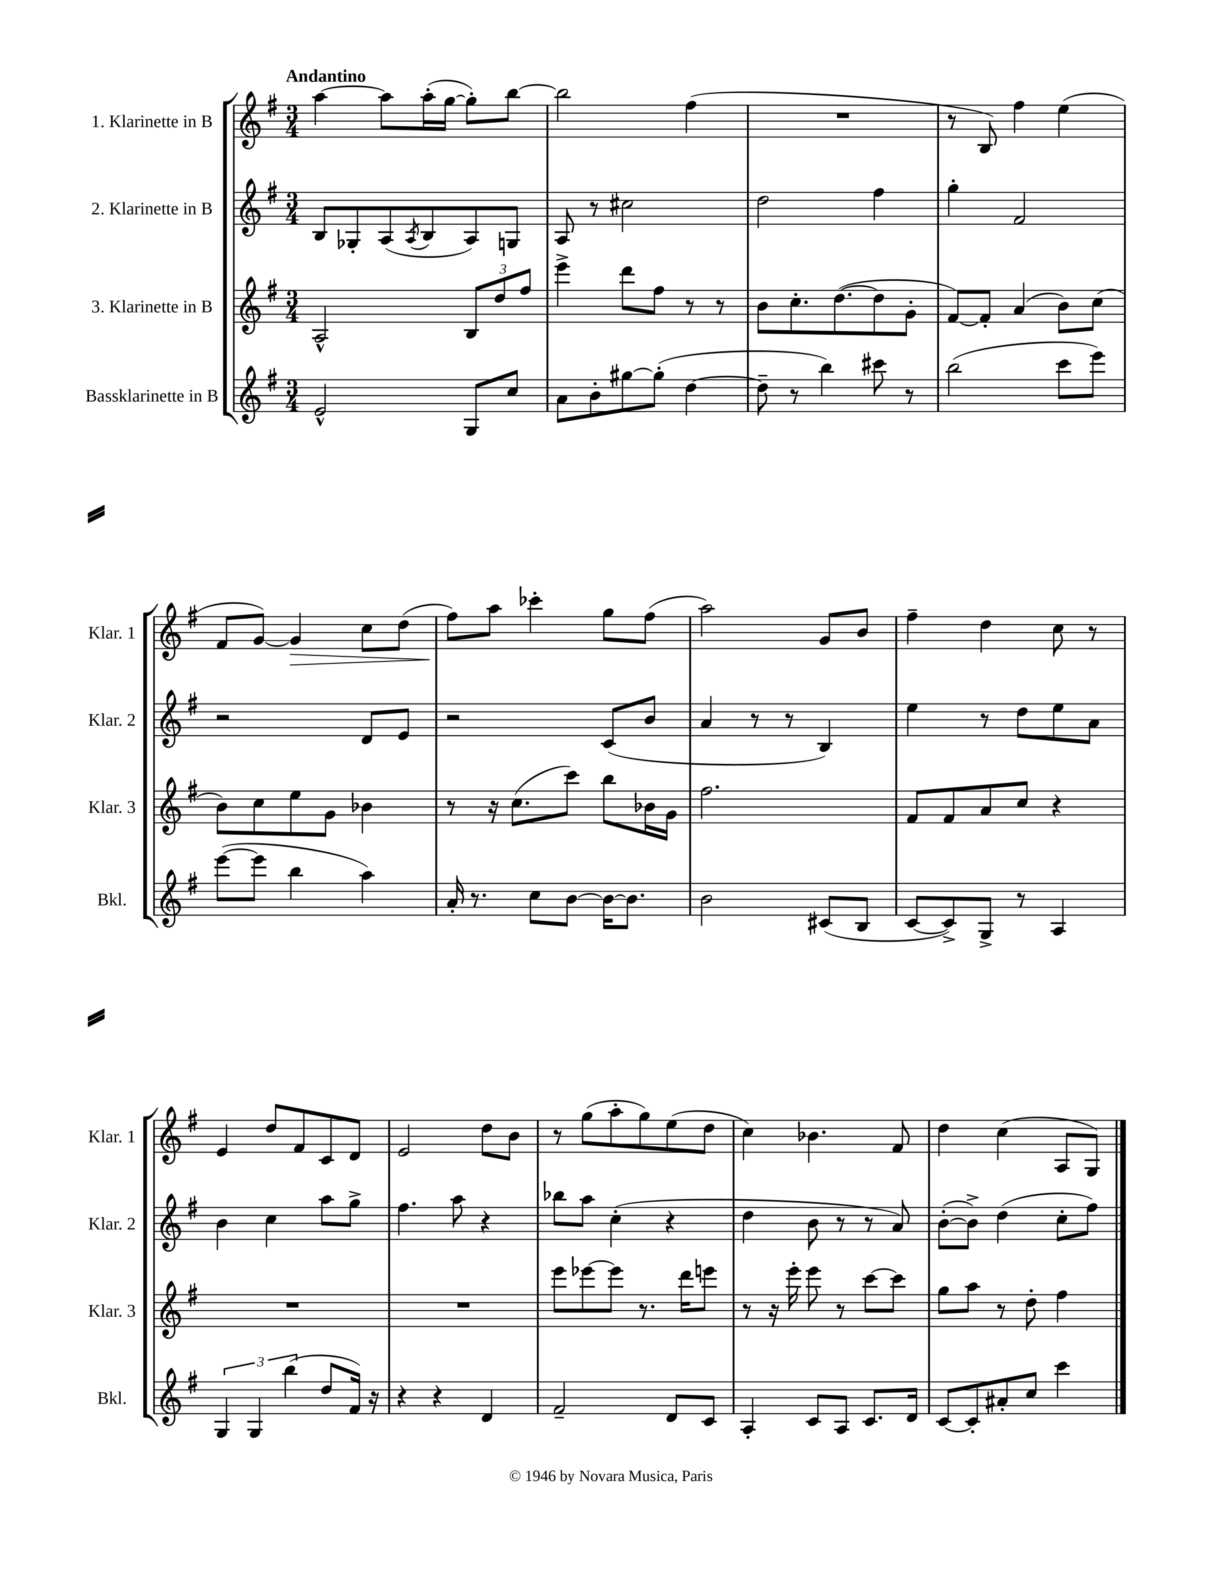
<<
\new StaffGroup <<
\new Staff = "s0" \with { instrumentName = "1. Klarinette in B" shortInstrumentName = "Klar. 1" } {
    \clef treble \key g \major \numericTimeSignature \time 3/4 \tempo "Andantino"
    a''4~ a''8 a''16-.( g''16~ g''8-.) b''8~ |
    b''2 fis''4( |
    R2. |
    r8 b8) fis''4 e''4( |
    fis'8 g'8~) g'4\> c''8 d''8( |
    fis''8\!) a''8 ces'''4-. g''8 fis''8( |
    a''2) g'8 b'8 |
    fis''4-- d''4 c''8 r8 |
    e'4 d''8 fis'8 c'8 d'8 |
    e'2 d''8 b'8 |
    r8 g''8( a''8-. g''8) e''8( d''8 |
    c''4) bes'4. fis'8 |
    d''4 c''4( a8 g8) \bar "|." |
}
\new Staff = "s1" \with { instrumentName = "2. Klarinette in B" shortInstrumentName = "Klar. 2" } {
    \clef treble \key g \major \numericTimeSignature \time 3/4
    b8 ges8-. a8( \acciaccatura { a8 } b8 a8) g8 |
    a8 r8 cis''2 |
    d''2 fis''4 |
    g''4-. fis'2 |
    r2 d'8 e'8 |
    r2 c'8( b'8 |
    a'4 r8 r8 b4) |
    e''4 r8 d''8 e''8 a'8 |
    b'4 c''4 a''8 g''8-> |
    fis''4. a''8 r4 |
    bes''8 a''8 c''4-.( r4 |
    d''4 b'8 r8 r8 a'8) |
    b'8~-.( b'8->) d''4( c''8-. fis''8) \bar "|." |
}
\new Staff = "s2" \with { instrumentName = "3. Klarinette in B" shortInstrumentName = "Klar. 3" } {
    \clef treble \key g \major \numericTimeSignature \time 3/4
    a2-^ \tuplet 3/2 { b8 d''8 fis''8 } |
    e'''4-> d'''8 fis''8 r8 r8 |
    b'8 c''8.-. d''8.~( d''8 g'8-. |
    fis'8~) fis'8-. a'4( b'8) c''8( |
    b'8) c''8 e''8 g'8 bes'4 |
    r8 r16 c''8.( c'''8) b''8 bes'16 g'16 |
    fis''2. |
    fis'8 fis'8 a'8 c''8 r4 |
    R2. |
    R2. |
    e'''8 ees'''8~ ees'''8 r8. d'''16 e'''8 |
    r8 r16 e'''16-. e'''8 r8 c'''8~ c'''8 |
    g''8 a''8 r8 d''8-. fis''4 \bar "|." |
}
\new Staff = "s3" \with { instrumentName = "Bassklarinette in B" shortInstrumentName = "Bkl." } {
    \clef treble \key g \major \numericTimeSignature \time 3/4
    e'2-^ g8 c''8 |
    a'8 b'8-. gis''8~ gis''8-.( d''4~ |
    d''8-- r8 b''4) cis'''8 r8 |
    b''2( c'''8 e'''8) |
    e'''8~( e'''8 b''4 a''4) |
    a'16-. r8. c''8 b'8~ b'16~ b'8. |
    b'2 cis'8( b8 |
    c'8~ c'8->) g8-> r8 a4 |
    \tuplet 3/2 { g4 g4 b''4( } d''8 fis'16) r16 |
    r4 r4 d'4 |
    fis'2-- d'8 c'8 |
    a4-. c'8 a8 c'8. d'16 |
    c'8~ c'8-. ais'8-. c''8 c'''4 \bar "|." |
}
>>
>>
\layout { \context { \Score \remove "Bar_number_engraver" } }
